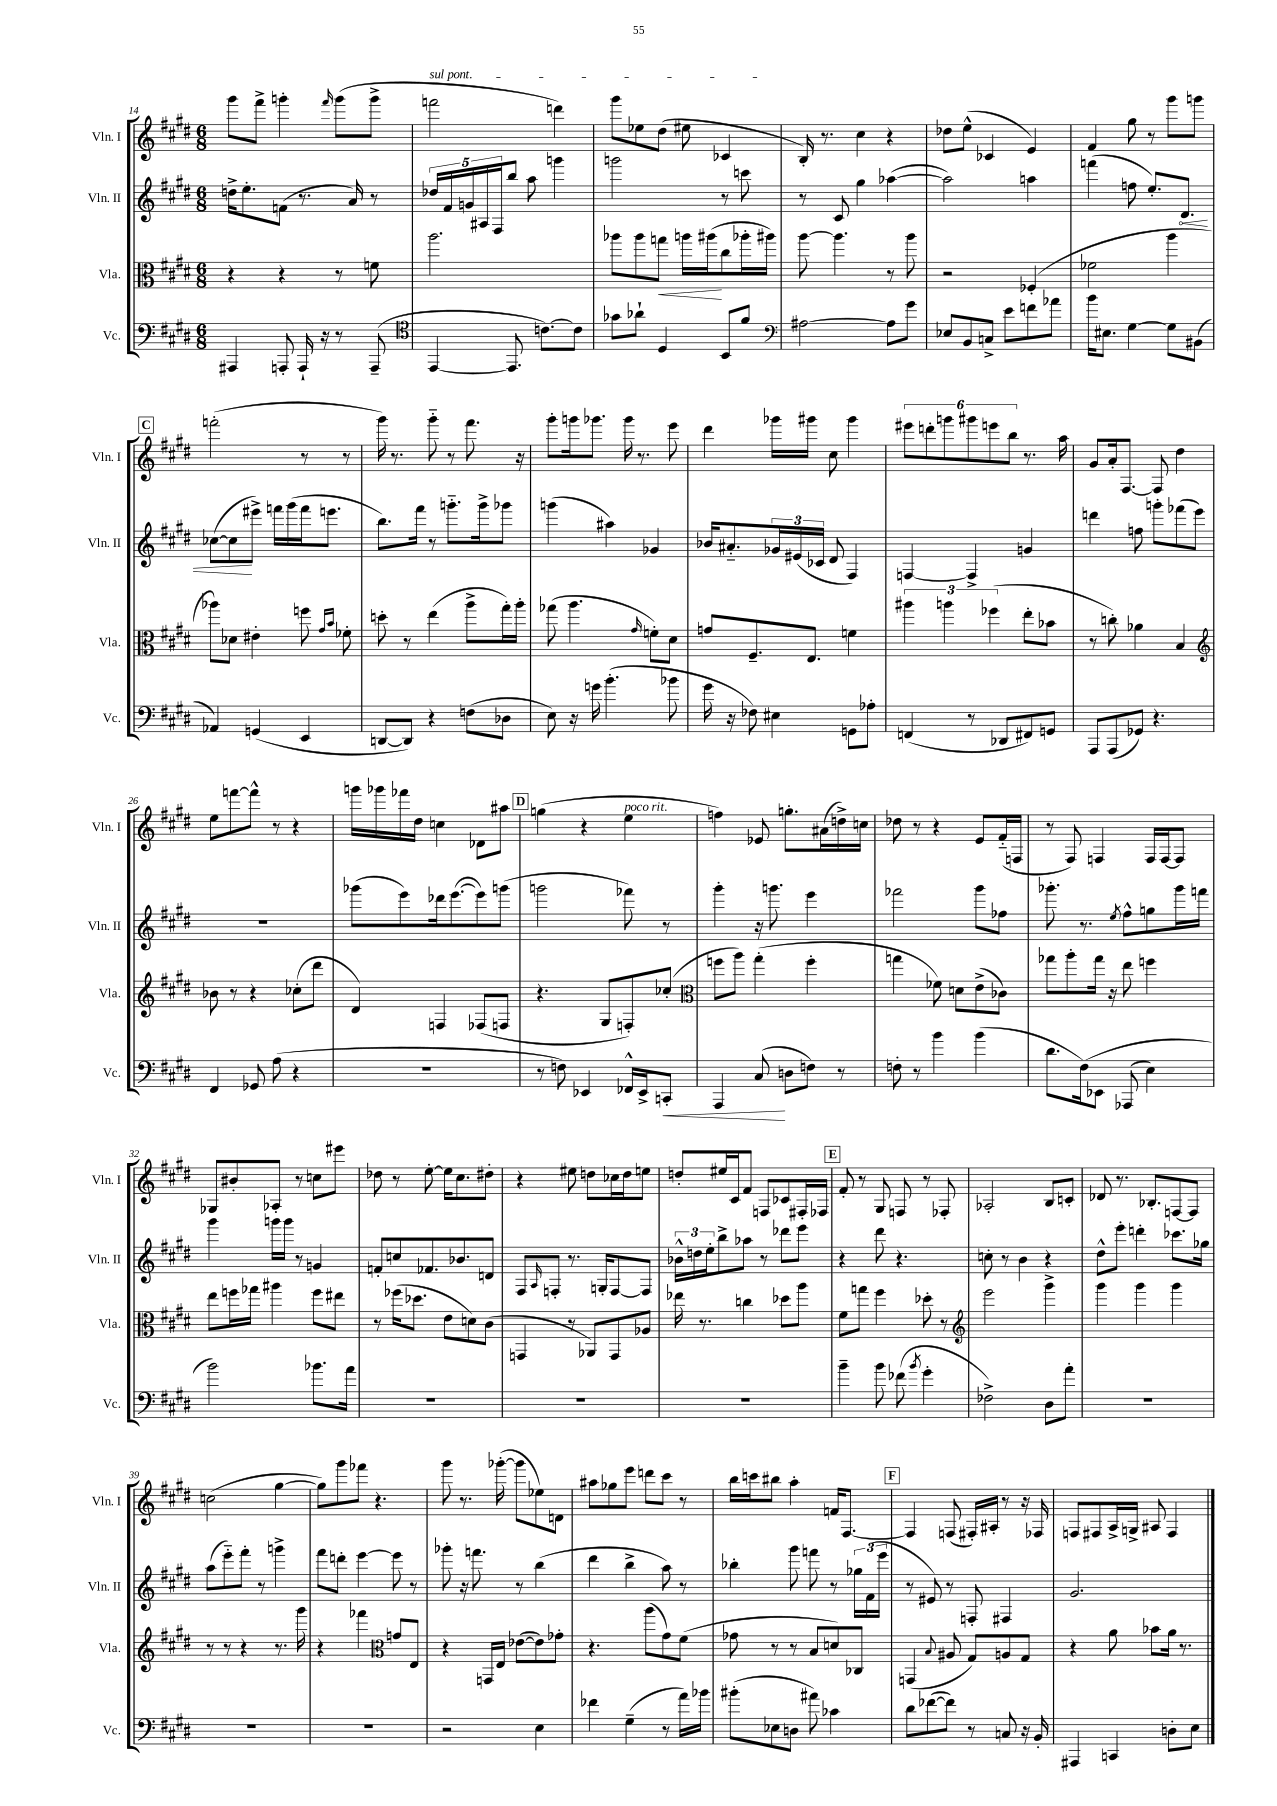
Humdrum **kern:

**kern	**kern	**kern	**kern
*staff4	*staff3	*staff2	*staff1
*clefF4	*clefC3	*clefG2	*clefG2
*k[f#c#g#d#]	*k[f#c#g#d#]	*k[f#c#g#d#]	*k[f#c#g#d#]
*M6/8	*M6/8	*M6/8	*M6/8
4AAA#	4r	16dd^	8ggg#
.	.	8.ee'	.
.	.	.	8fff#^
8AAA'	4r	(8f	4ggg'
16AAA`	.	8.r	.
16r	.	.	.
.	.	.	16qqfff#
8r	8r	.	(8ggg
.	.	16a)	.
(8AAA~	8f	8r	8ggg^
=	=	=	=
*clefC4	*	*	*
[4EE	2.aa	20dd-	2fff
.	.	20f#	.
.	.	20g	.
.	.	20A#	.
.	.	20F#	.
8.EE]	.	8bb	.
.	.	8aa	.
[8.c)	.	.	.
.	.	4ggg	4ddd)
8c]	.	.	.
=	=	=	=
8g-	8aa-	2ggg	8ggg#
8a-`	8aa-	.	8ee-
4D#	8gg	.	(8dd#
.	16aa	.	8ee#
.	(16aa#	.	.
8BB	8cc#	8r	4c-
8f#	16aa-'	8ccc	.
.	16aa#)	.	.
=	=	=	=
*clefF4	*	*	*
[2A#	[8aa	8r	16B')
.	.	.	8.r
.	4.aa]	8c#	.
.	.	4gg#	4cc#
8A#]	8r	([4aa-	4r
8g#	8aa	.	.
=	=	=	=
8E-	2r	2aa-])	8dd-
8BB	.	.	(8ee^^
8C^	.	.	4c-
8e	.	.	.
8f	(4F-'	4aa	4e)
8a-	.	.	.
=	=	=	=
16b	2f-	(4fff	4f#
8.E#	.	.	.
[4G#	.	8ff	8gg#
.	.	8.ee')	8r
8G#]	4aa	.	8ggg#
.	.	8.d#	.
(8BB#	.	.	8ggg
=	=	=	=
4AA-)	8aa-)	([8cc-	(2fff'
.	8d-	8cc-]	.
(4GG	4e#'	8eee#^)	.
.	.	16fff	.
.	.	(16ggg#	.
4EE	8ff	16fff	8r
.	.	8.eee	.
.	16qqg#	.	.
.	16qqb	.	.
.	8f-'	.	8r
=	=	=	=
[8DD	8dd'	8.bb)	16ggg#)
.	.	.	8.r
8DD])	8r	.	.
.	.	16fff#	.
4r	(4ee	8r	8ggg#'~
.	.	8.ggg'~	8r
(8F	8aa^	.	8.fff#
.	.	16ggg^	.
8D-	16gg#')	8ggg-	.
.	16aa'	.	16r
=	=	=	=
8E)	(8gg-	(4ggg	8ggg#'
16r	4.aa	.	16ggg
16g	.	.	8.ggg-
(4.b'	.	4aa#)	.
.	.	.	16ggg-
.	.	.	8.r
.	16qqg#	.	.
.	8f')	4g-	.
8b-	8d#	.	8eee
=	=	=	=
16g#	8g	16b-	4ddd#
16r	.	8.a#'~	.
8F-)	8.F#~	.	.
4E#	.	24g-	16ggg-
.	.	(24e#	.
.	8.E	.	16ggg#
.	.	24c-	.
.	.	8d#	8cc#
8GG	4f	4F#)	4ggg#
8A-'	.	.	.
=	=	=	=
(4FF	6aa#	[4F	12eee#
.	.	.	12ddd'
.	6aa	.	12ggg
8r	.	4F^]	12ggg#
.	(6ff-	.	12eee
8DD-	.	.	.
.	.	.	12bb
8FF#)	8ee'	4g	8.r
8GG	8b-	.	.
.	.	.	16aa
=	=	=	=
8AAA	8r	4ddd	8g#
(8AAA	8cc')	.	16a'
.	.	.	[8.F#
8GG-)	4a-	8ff	.
4.r	.	8ggg'	8F#]
.	4B	(8fff-	4dd#
.	.	8eee)	.
=	=	=	=
*	*clefG2	*	*
4FF#	8b-	2.r	8ee
.	8r	.	[8fff
8GG-	4r	.	8fff^^]
(8A	.	.	8r
4r	(8cc-'	.	4r
.	8ddd#	.	.
=	=	=	=
2.r	4d#)	(8ggg-	16ggg
.	.	.	16ggg-
.	.	8eee)	16fff-
.	.	.	16dd#
.	4F	16ddd-	4cc
.	.	([8.eee	.
.	(8F-	8eee])	8d-
.	8F	(8ggg	8aa#
=	=	=	=
8r	4.r	2ggg	(4gg
8F)	.	.	.
4EE-	.	.	4r
.	8G#	.	.
16FF-^^	8F')	8fff-)	4ee
16EE-^	.	.	.
8CC'	(8cc-'	8r	.
=	=	=	=
*	*clefC3	*	*
4AAA	8ff	4ggg#'	4ff)
.	8aa)	.	.
(8C#	(4gg#'	16r	8e-
.	.	8.ggg	.
8D	.	.	8.gg'
8F)	4ff'	4eee	.
.	.	.	(16a#
8r	.	.	16dd^)
.	.	.	16cc
=	=	=	=
8F'	4gg	2fff-	8dd-
8r	.	.	8r
4b	8f-)	.	4r
.	8d	.	.
(4b	(8e^	8ggg#	8e
.	8c-)	8ff-	(16f#'~
.	.	.	16F
=	=	=	=
8.d#	8gg-	8.ggg-'	8r
.	8aa'	.	8F#)
&(16F#)	.	8.r	.
8EE-	16gg-	.	4F
.	16r	.	.
.	.	8qee	.
(8AAA-	8ee	8ff#^^	.
4E)	4ff	8gg	16F
.	.	.	[16F
.	.	16ggg-	8F]
.	.	16fff	.
=	=	=	=
2b&)	8ee	4ggg#	8G-
.	16ff	.	8b#'
.	16gg-	.	.
.	4aa#	16ggg	8A-'
.	.	16ggg	.
.	.	8r	8r
8.b-	8ff	4g	8cc
.	8ee#	.	8eee#
16a	.	.	.
=	=	=	=
2.r	8r	8f'	8dd-
.	(16ff-	8cc	8r
.	8.dd-	.	.
.	.	8.f-	[8ee'
.	8e	.	16ee]
.	.	8.b-	8.cc#
.	8d)	.	.
.	(8c#	8d	8dd#'
=	=	=	=
2.r	4GG	8F#	4r
.	.	16qqA	.
.	.	8F'	.
.	8r	8.r	8ee#
.	8AA-)	.	8dd
.	.	16G'	.
.	8GG	[8F	16cc-
.	.	.	16dd
.	8A-	8F]	8ee
=	=	=	=
2.r	16ee-	24b-^^	8dd'
.	.	24dd	.
.	8.r	.	.
.	.	24ee'	.
.	.	8bb^	16ee#
.	.	.	16c#
.	4cc	8aa-	8f#
.	.	8r	8F
.	8dd-	8ddd-	8c-
.	8aa	8eee	16F#'
.	.	.	16F-
=	=	=	=
4b~	8f#	4r	8f#'
.	8gg	.	8r
8b	4ff#	8ddd#	8G#
(8f-	.	4.r	8F
8qb	.	.	.
4g#'	8dd-'	.	8r
.	8r	.	8F-'
=	=	=	=
*	*clefG2	*	*
2F-^)	2eee	8cc'	2A-'
.	.	8r	.
.	.	4b	.
8D#	4ggg#^	4r	8B
8a'	.	.	8c'
=	=	=	=
2.r	4ggg#	8dd#^^	8d-
.	.	8eee'	8.r
.	4ggg#	4ddd'	.
.	.	.	8.B-'
.	4ggg#	8.ccc-	[8F
.	.	.	8F]
.	.	16gg-	.
=	=	=	=
2.r	8r	(8aa	(2cc
.	8r	8eee'~)	.
.	4r	8fff#'	.
.	.	8r	.
.	8.r	4ggg^	[4gg#
.	16ggg#	.	.
=	=	=	=
2.r	4r	8fff#	8gg#])
.	.	8ddd'	8ggg#
.	4fff-	[4eee	8fff-
.	.	.	4.r
*	*clefC3	*	*
.	8g	8eee]	.
.	8E	8r	.
=	=	=	=
2r	4r	8ggg-'	8ggg#
.	.	16r	8.r
.	.	8.fff	.
.	16GG	.	.
.	16E	.	([16ggg-'
.	([8e-	8r	8ggg-]
4E	8e-])	(4bb	8ee-)
.	8g-'	.	8d
=	=	=	=
4f-	4.r	4ddd#	8aa#
.	.	.	8gg-
(4G#~	.	4bb^	8eee
.	(8aa	.	8ddd
8r	8g#)	8aa)	8ccc#
16a)	(8f#	8r	8r
16b-	.	.	.
=	=	=	=
(8b#'	8g-	4bb-'	16bb
.	.	.	16ccc
8E-	8r	.	8bb#
8D	8r	8ggg#	4aa'
8a#)	8B	8fff	.
4c-	8d)	8r	16f
.	.	.	[8.F#
.	8C-	24gg-	.
.	.	(24f#	.
.	.	24eee	.
=	=	=	=
8d#	(4GG	8r	4F#]
([8f-	.	8e#)	.
.	8qqB	.	.
8f-])	8A#	8r	(8F
8r	8G#)	8F'	16F#')
.	.	.	16A#'
8C	8A	4F#	8r
16r	8G#	.	16r
16BB'	.	.	16F-
=	=	=	=
4AAA#	4r	2.g#	8F
.	.	.	8F#
4CC	8a	.	16A^
.	.	.	16G^
.	8b-	.	8A#
8D'	16a	.	4F#
.	8.r	.	.
8E	.	.	.
==	==	==	==
*-	*-	*-	*-
